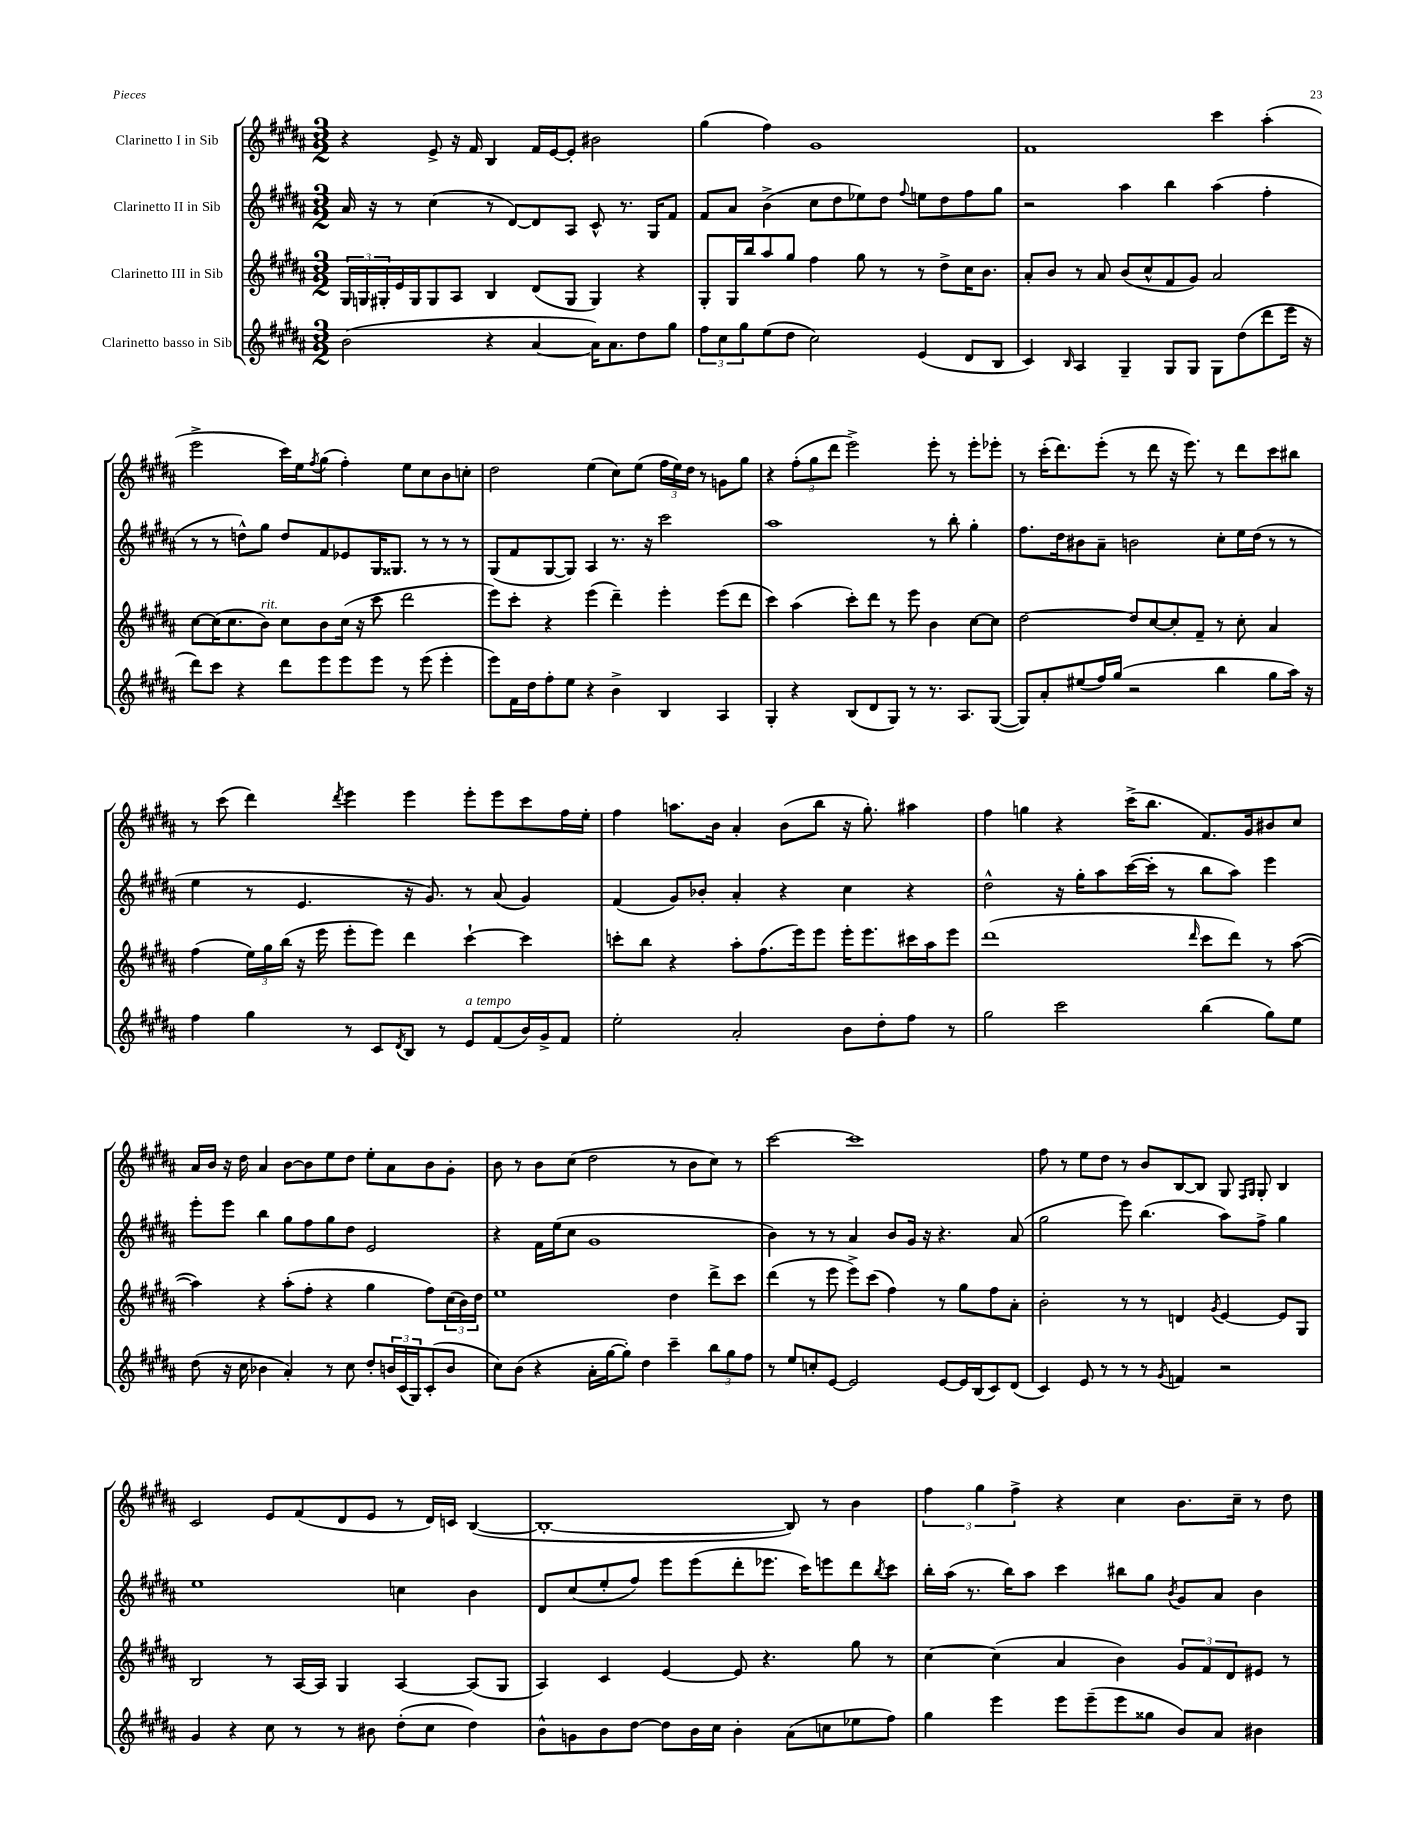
<<
\new StaffGroup <<
\new Staff = "s0" \with { instrumentName = "Clarinetto I in Sib" } {
    \clef treble \key b \major \numericTimeSignature \time 3/2
    r4 e'8-> r16 fis'16 b4 fis'16 e'16~ e'8-. bis'2 |
    gis''4( fis''4) gis'1 |
    fis'1 cis'''4 ais''4-.( |
    e'''2-> cis'''16) e''16 \acciaccatura { fis''8 } gis''8( fis''4-.) e''8 cis''8 b'8 c''8-. |
    dis''2 e''4( cis''8) e''8( \tuplet 3/2 { fis''16 e''16) dis''16 } r8 g'8 gis''8 |
    r4 \tuplet 3/2 { fis''8-.( gis''8 dis'''8 } e'''2->) e'''8-. r8 e'''8-. ees'''8-. |
    r8 cis'''16-.( dis'''8.) e'''8-.( r8 dis'''8 r16 e'''8.) r8 dis'''8 cis'''8 bis''8 |
    r8 cis'''8( dis'''4) \acciaccatura { dis'''8 } e'''4 e'''4 e'''8-. e'''8 cis'''8 fis''16 e''16-. |
    fis''4 a''8. b'16 ais'4-. b'8( b''8 r16 gis''8.-.) ais''4 |
    fis''4 g''4 r4 cis'''16->( b''8. fis'8.) gis'16 bis'8 cis''8 |
    ais'16 b'16 r16 dis''16 ais'4 b'8~ b'8 e''8 dis''8 e''8-. ais'8 b'8 gis'8-. |
    b'8 r8 b'8 cis''8( dis''2 r8 b'8 cis''8) r8 |
    cis'''2~ cis'''1 |
    fis''8 r8 e''8 dis''8 r8 b'8 b8~ b8 gis8 \grace { fis16 gis16 } gis8-. b4 |
    cis'2 e'8 fis'8( dis'8 e'8 r8 dis'16) c'16 b4~( |
    b1~-. b8) r8 b'4 |
    \tuplet 3/2 { fis''4 gis''4 fis''4-> } r4 cis''4 b'8. cis''16-- r8 dis''8 \bar "|." |
}
\new Staff = "s1" \with { instrumentName = "Clarinetto II in Sib" } {
    \clef treble \key b \major \numericTimeSignature \time 3/2
    ais'16 r16 r8 cis''4( r8 dis'8~) dis'8 ais8 cis'8-^ r8. gis16 fis'8 |
    fis'8 ais'8 b'4->( cis''8 dis''8 ees''8) dis''8 \appoggiatura { fis''8 } e''8 dis''8 fis''8 gis''8 |
    r2 ais''4 b''4 ais''4( fis''4-. |
    r8 r8 d''8-^) gis''8 d''8 fis'8 ees'8 gis16 gisis8. r8 r8 r8 |
    gis8( fis'8 gis8~ gis8) ais4 r8. r16 cis'''2 |
    ais''1 r8 b''8-. gis''4-. |
    fis''8. dis''16 bis'8 ais'8-- b'2 cis''8-. e''16 dis''16( r8 r8 |
    e''4 r8 e'4. r16 gis'8.) r8 ais'8( gis'4) |
    fis'4( gis'8) bes'8-. ais'4-. r4 cis''4 r4 |
    dis''2-^ r16 gis''16-. ais''8 cis'''16~( cis'''16-. r8 b''8 ais''8) e'''4 |
    e'''8-. e'''8 b''4 gis''8 fis''8 gis''8 dis''8 e'2 |
    r4 fis'16 e''16( cis''8 gis'1 |
    b'4) r8 r8 ais'4 b'8 gis'16 r16 r4. ais'8( |
    gis''2 e'''8) b''4.( ais''8) fis''8-> gis''4 |
    e''1 c''4 b'4 |
    dis'8 cis''8( e''8-. fis''8) e'''8 e'''8( dis'''8-. ees'''8. cis'''16) e'''8 dis'''8 \acciaccatura { b''8 } cis'''8 |
    b''16-. ais''16( r8. b''16) ais''8 cis'''4 bis''8 gis''8 \acciaccatura { b'8 } gis'8 ais'8 b'4 \bar "|." |
}
\new Staff = "s2" \with { instrumentName = "Clarinetto III in Sib" } {
    \clef treble \key b \major \numericTimeSignature \time 3/2
    \tuplet 3/2 { gis16 g16 gis16-. } e'16 gis16 gis8 ais8 b4 dis'8( gis8 gis4) r4 |
    gis8-. gis16 b''16 ais''8 gis''8 fis''4 gis''8 r8 r8 dis''8-> cis''16 b'8. |
    ais'8-. b'8 r8 ais'8 b'8( cis''8-^ fis'8 gis'8) ais'2 |
    cis''8~ cis''16( cis''8. b'8^\markup { \italic "rit." }) cis''8 b'8 cis''16( r16 cis'''8 dis'''2 |
    e'''8) cis'''8-. r4 e'''4( dis'''4--) e'''4-. e'''8( dis'''8 |
    cis'''4) ais''4( cis'''8-.) dis'''8 r8 e'''8 b'4 cis''8~ cis''8 |
    dis''2~ dis''8 cis''8~ cis''8-. fis'8-- r8 cis''8-. ais'4 |
    fis''4( \tuplet 3/2 { e''16) gis''16 b''16( } r16 e'''16 e'''8-. e'''8) dis'''4 cis'''4~-! cis'''4 |
    c'''8-. b''8 r4 ais''8-. fis''8.( e'''16) e'''8 e'''16-. e'''8. cis'''16 ais''16 e'''8 |
    dis'''1( \grace { dis'''16 } cis'''8 dis'''8) r8 ais''8~( |
    ais''4) r4 ais''8-.( fis''8-. r4 gis''4 fis''8) \tuplet 3/2 { cis''16( b'16) dis''16 } |
    e''1 dis''4 dis'''8-> cis'''8 |
    dis'''4( r8 e'''8 e'''8->) cis'''8( fis''4) r8 gis''8 fis''8 ais'8-. |
    b'2-. r8 r8 d'4 \acciaccatura { gis'8 } e'4~ e'8 gis8 |
    b2 r8 ais16~ ais16 gis4 ais4~ ais8( gis8 |
    ais4) cis'4 e'4~ e'8 r4. gis''8 r8 |
    cis''4~ cis''4( ais'4 b'4) \tuplet 3/2 { gis'8 fis'8 dis'8 } eis'8 r8 \bar "|." |
}
\new Staff = "s3" \with { instrumentName = "Clarinetto basso in Sib" } {
    \clef treble \key b \major \numericTimeSignature \time 3/2
    b'2( r4 ais'4~ ais'16) ais'8. dis''8 gis''8 |
    \tuplet 3/2 { fis''8 cis''8 gis''8 } e''8( dis''8 cis''2) e'4( dis'8 b8 |
    cis'4) \grace { b16 } ais4 gis4-- gis8 gis8 gis8 dis''8( dis'''8 e'''16 r16 |
    dis'''8) cis'''8 r4 dis'''8 e'''8 e'''8 e'''8 r8 e'''8( e'''4-. |
    e'''8) fis'16 dis''16 fis''8-. e''8 r4 b'4-> b4 ais4 |
    gis4-. r4 b8( dis'8 gis8) r8 r8. ais8. gis8~( |
    gis8) ais'8-. eis''8( fis''16) gis''16( r2 b''4 gis''8 ais''16) r16 |
    fis''4 gis''4 r8 cis'8 \acciaccatura { dis'8 } b8 r8 e'8^\markup { \italic "a tempo" } fis'8( b'16) gis'16-> fis'8 |
    e''2-. ais'2-. b'8 dis''8-. fis''8 r8 |
    gis''2 cis'''2 b''4( gis''8) e''8 |
    dis''8( r16 cis''16 bes'4 ais'4-.) r8 cis''8 dis''8-. \tuplet 3/2 { b'16 cis'16( gis16) } cis'8-.( b'8 |
    cis''8) b'8( r4 ais'16-. gis''16~ gis''8-.) dis''4 cis'''4-- \tuplet 3/2 { b''8 gis''8 fis''8 } |
    r8 e''8 c''8-. e'8~ e'2 e'8~ e'16 b16( cis'8) dis'8( |
    cis'4) e'8 r8 r8 r8 \acciaccatura { gis'8 } f'4 r2 |
    gis'4 r4 cis''8 r8 r8 bis'8 dis''8-.( cis''8 dis''4) |
    b'8-^ g'8 b'8 dis''8~ dis''8 b'16 cis''16 b'4-. ais'8( c''8 ees''8 fis''8) |
    gis''4 e'''4 e'''8 e'''8--( e'''8 gisis''8 b'8) ais'8 bis'4 \bar "|." |
}
>>
>>
\layout { \context { \Score \remove "Bar_number_engraver" } }
